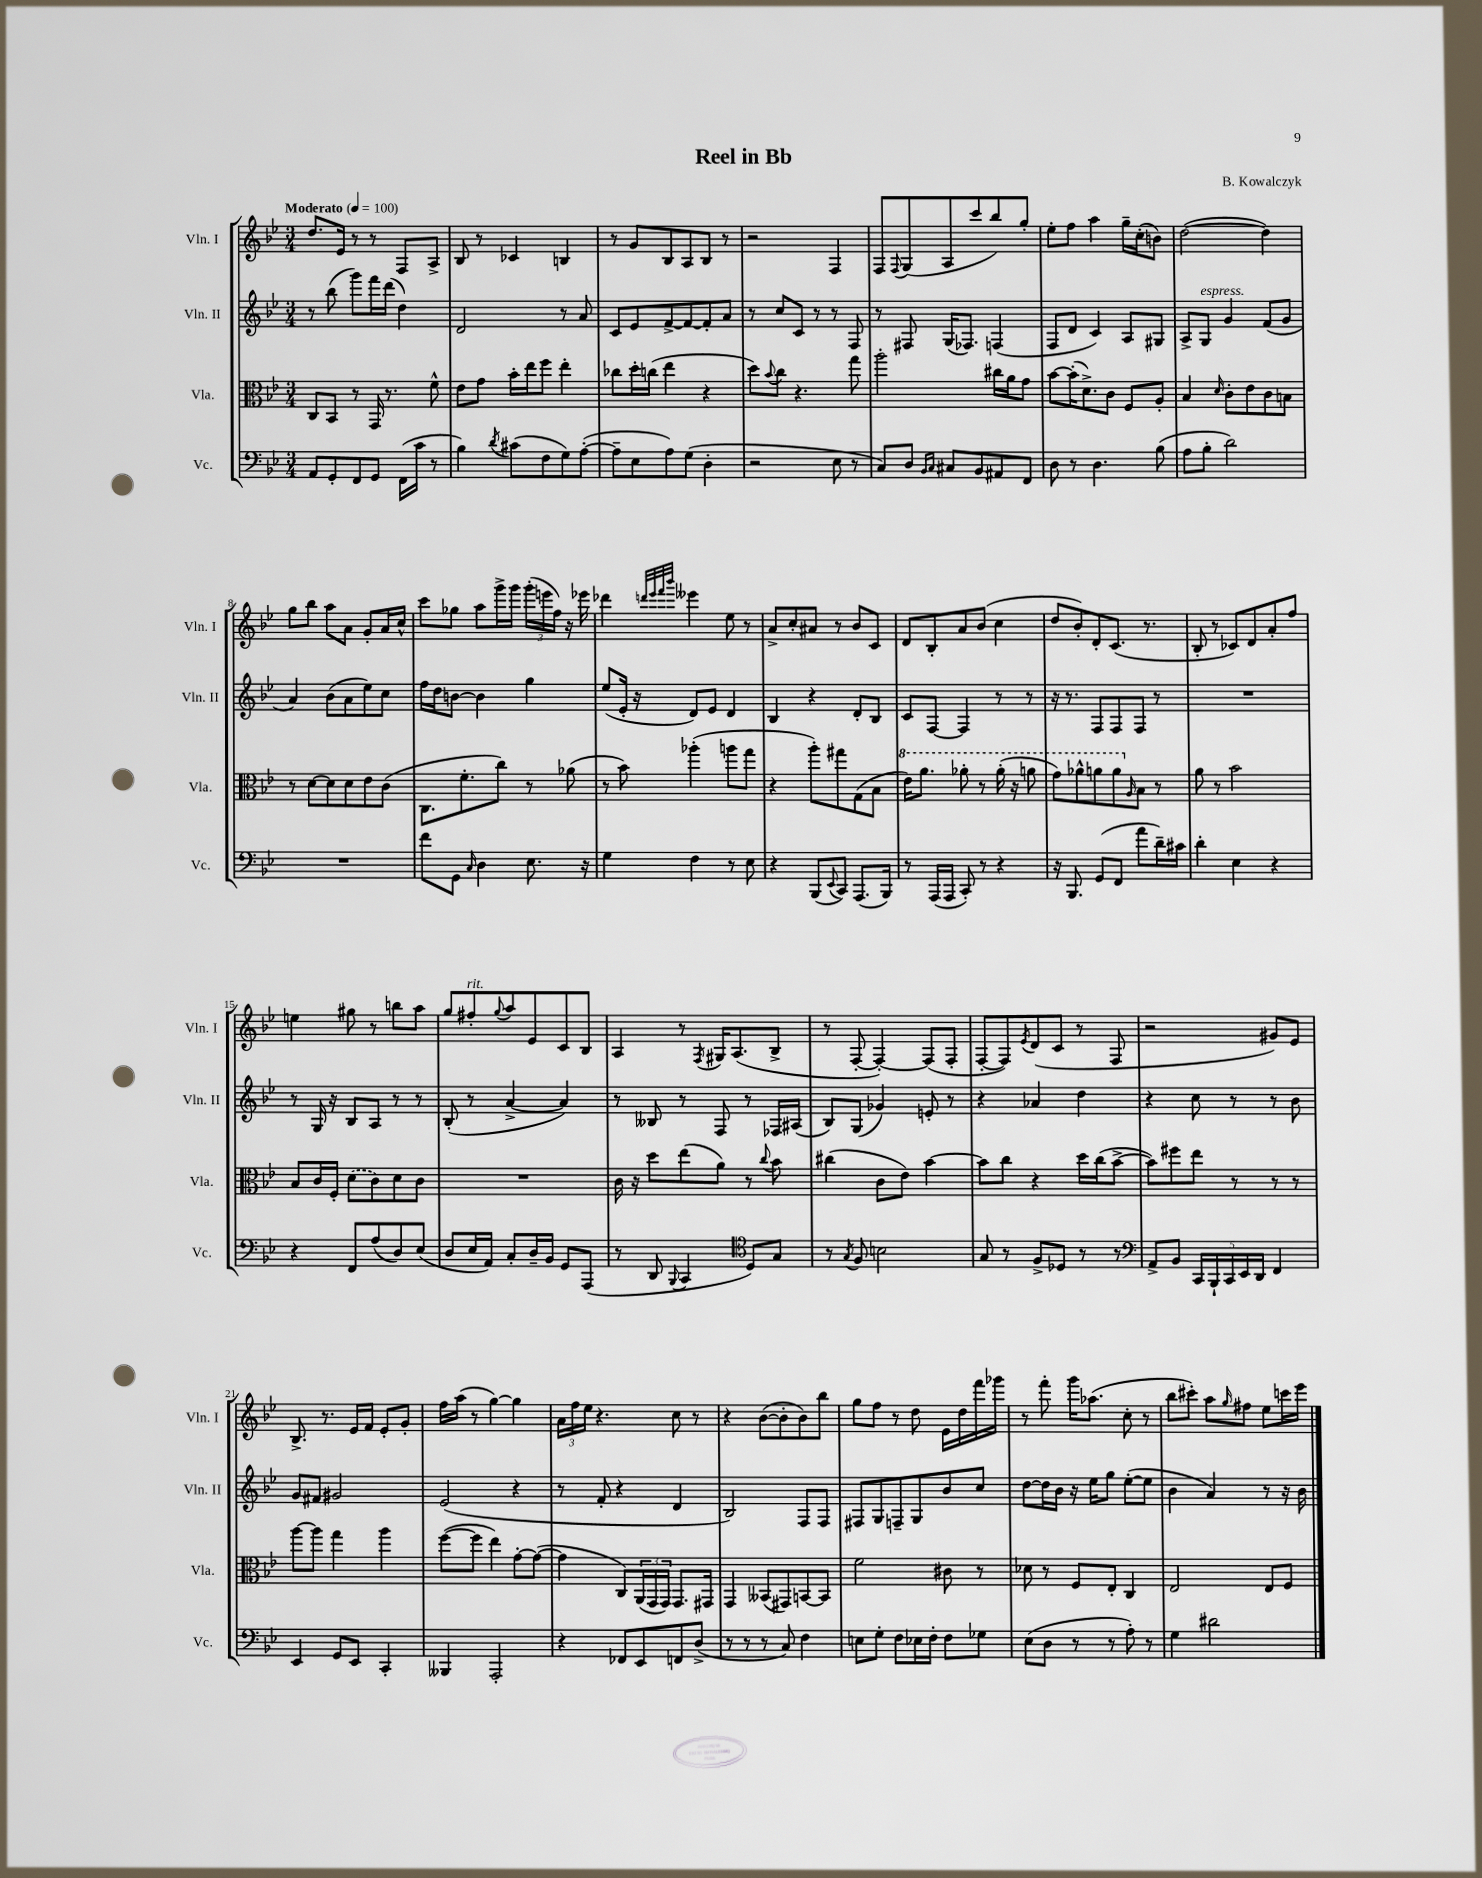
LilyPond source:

\header { title = "Reel in Bb" composer = "B. Kowalczyk" }
<<
\new StaffGroup <<
\new Staff = "s0" \with { instrumentName = "Vln. I" shortInstrumentName = "Vln. I" } {
    \clef treble \key bes \major \numericTimeSignature \time 3/4 \tempo "Moderato" 4 = 100
    d''8. ees'16 r8 r8 f8 a8-> |
    bes8 r8 ces'4 b4 |
    r8 g'8 bes8 a8 bes8 r8 |
    r2 f4 |
    f8 \appoggiatura { f8 } g8( a8 c'''8 bes''8) g''8-. |
    ees''8-. f''8 a''4 g''16-- c''16-.( b'8) |
    d''2~( d''4) |
    g''8 bes''8 a''8 a'8 g'8-. a'16 c''16-^ |
    c'''8 ges''8 a''8 g'''16-> g'''16 \tuplet 3/2 { g'''16-.( e'''16 f''16) } r16 ees'''16 |
    des'''4 \grace { d'''32 ees'''32 f'''32 bes'''32 } eeses'''4 ees''8 r8 |
    a'8-> c''8-. ais'8 r8 bes'8 c'8 |
    d'8 bes8-. a'8 bes'8( c''4 |
    d''8 bes'8-.) d'8-. c'8.( r8. |
    bes8-. r8 ces'8) d'8 a'8-. f''8 |
    e''4 gis''8 r8 b''8 a''8 |
    g''8 fis''8-.^\markup { \italic "rit." } \appoggiatura { g''8 } a''8 ees'8 c'8 bes8 |
    a4 r8 \acciaccatura { f8 } gis16 a8.( bes8-> |
    r8 f8~-. f4~-.) f8( f8-. |
    f8~-. f8) \acciaccatura { ees'8 } d'8( c'8 r8 f8 |
    r2 gis'8) ees'8 |
    bes8.-> r8. ees'16 f'16 ees'8-. g'8-. |
    f''16 a''16( r8 g''4~) g''4 |
    \tuplet 3/2 { a'16 f''16 ees''16 } r4. c''8 r8 |
    r4 bes'8~( bes'8-. bes'8) bes''8 |
    g''8 f''8 r8 d''8 ees'16 d''16 f'''16 ges'''16 |
    r8 f'''8-. g'''16 aes''8.( c''8-. r8 |
    bes''8 cis'''8-.) a''8 \grace { g''16 } fis''8 ees''8 c'''16 ees'''16 \bar "|." |
}
\new Staff = "s1" \with { instrumentName = "Vln. II" shortInstrumentName = "Vln. II" } {
    \clef treble \key bes \major \numericTimeSignature \time 3/4
    r8 bes''8( g'''8) f'''16 d'''16( d''4) |
    d'2 r8 a'8 |
    c'8 ees'8 f'8~-> f'8~ f'8-. a'8 |
    r8 c''8 c'8 r8 r8 f8 |
    r8 fis8 g16( fes8.) f4( |
    f8 d'8 c'4) a8 gis8 |
    a8-> g8^\markup { \italic "espress." } g'4 f'8( g'8 |
    a'4) bes'8( a'8 ees''8) c''8 |
    f''16 d''16 b'8~ b'4 g''4 |
    ees''8( ees'16-. r16 d'8) ees'8 d'4 |
    bes4 r4 d'8-. bes8 |
    c'8 f8~ f4 r8 r8 |
    r16 r8. f8 f8 f8 r8 |
    R2. |
    r8 g16 r16 bes8 a8 r8 r8 |
    bes8-.( r8 a'4~-> a'4) |
    r8 beses8 r8 f8 r8 fes16 ais16( |
    bes8) g8( ges'4) e'8-. r8 |
    r4 aes'4 d''4 |
    r4 c''8 r8 r8 bes'8 |
    g'8 fis'8 gis'2 |
    ees'2( r4 |
    r8 f'8-. r4 d'4 |
    bes2) f8 f8 |
    fis8 g8 f8-- g8 bes'8 c''8 |
    d''8~ d''16 bes'16 r16 ees''16 g''8 ees''8~-.( ees''8 |
    bes'4 a'4) r8 r16 bes'16 \bar "|." |
}
\new Staff = "s2" \with { instrumentName = "Vla." shortInstrumentName = "Vla." } {
    \clef alto \key bes \major \numericTimeSignature \time 3/4
    c8 bes,8 r8 g,16 r8. f'8-^ |
    ees'8 g'8 bes'16-. ees''16 f''8 ees''4-. |
    ces''8 d''16-. c''16( ees''4 r4 |
    d''8) \appoggiatura { bes'8 } c''8 r4. g''8 |
    a''2-. cis''16 a'16 g'8 |
    bes'8~ bes'16-.( d'8.->) c'8 f8 a8-. |
    bes4 \grace { d'16 } c'8-. ees'8 c'8 b8 |
    r8 d'8~ d'8 d'8 ees'8 c'8( |
    c8. f'8.-. c''8) r8 aes'8( |
    r8 bes'8) aes''4-.( a''8 g''8 |
    r4 a''8-.) gis''8 g8( bes8 |
    \ottava #1 ees''16) a''8. aes''8-. r8 aes''16-.( r16 a''8 |
    g''8) aes''8-^ a''8 a''8 \ottava #0 \grace { a16 } bes8 r8 |
    a'8 r8 bes'2 |
    bes8 c'16 f16-. \once \slurDashed d'8( c'8) d'8 c'8 |
    R2. |
    c'16 r16 d''8 ees''8( a'8) r8 \appoggiatura { c''8 } bes'8 |
    cis''4( c'8 ees'8) bes'4~ |
    bes'8 c''8 r4 d''16 c''16( bes'8~-> |
    bes'8) fis''8 ees''8 r8 r8 r8 |
    a''8~ a''8 g''4 a''4 |
    f''8~( f''8 ees''4) g'8~-. g'8~( |
    g'4 c8) \tuplet 3/2 { a,16( g,16 g,16) } g,8. gis,16 |
    g,4 beses,8( gis,8) b,8~ b,8 |
    f'2 cis'8 r8 |
    des'8 r8 f8 ees8-. c4 |
    ees2 ees8 f8 \bar "|." |
}
\new Staff = "s3" \with { instrumentName = "Vc." shortInstrumentName = "Vc." } {
    \clef bass \key bes \major \numericTimeSignature \time 3/4
    a,8 g,8-. f,8 g,8 f,16( c'16 r8 |
    bes4) \acciaccatura { d'8 } cis'8( f8 g8) a8~-.( |
    a8-- ees8 a8) g8( d4-. |
    r2 ees8 r8 |
    c8) d8 \grace { bes,16 c16 } cis8 bes,8 ais,8 f,8 |
    d8 r8 d4. bes8( |
    a8 bes8-. d'2) |
    R2. |
    f'8 g,8 \grace { c16 } d4 ees8. r16 |
    g4 f4 r8 ees8 |
    r4 bes,,8( \appoggiatura { ees,8 } c,8) a,,8.( bes,,16) |
    r8 a,,16( a,,16 c,8-.) r8 r4 |
    r16 bes,,8. g,8( f,8 a'8 d'16--) cis'16 |
    d'4-. ees4 r4 |
    r4 f,8 a8( d8) ees8( |
    d8 ees16 a,16) c8-. d16-- bes,16 g,8 a,,8( |
    r8 d,8 \appoggiatura { bes,,8 } c,4 \clef tenor d8) g8 |
    r8 \acciaccatura { g8 } f8 b2 |
    g8 r8 f8-> des8 r8 r8 |
    \clef bass a,8-> bes,8 \tuplet 5/4 { c,16 bes,,16-! c,16 ees,16 d,16 } f,4 |
    ees,4 g,8 ees,8 c,4-. |
    beses,,4 a,,2-. |
    r4 fes,8 ees,8 f,8 d8->( |
    r8 r8 r8 c8) f4 |
    e8 g8-. f8 ees16 f16-. f8 ges8 |
    ees8( d8 r8 r8 a8-.) r8 |
    g4 dis'2 \bar "|." |
}
>>
>>
